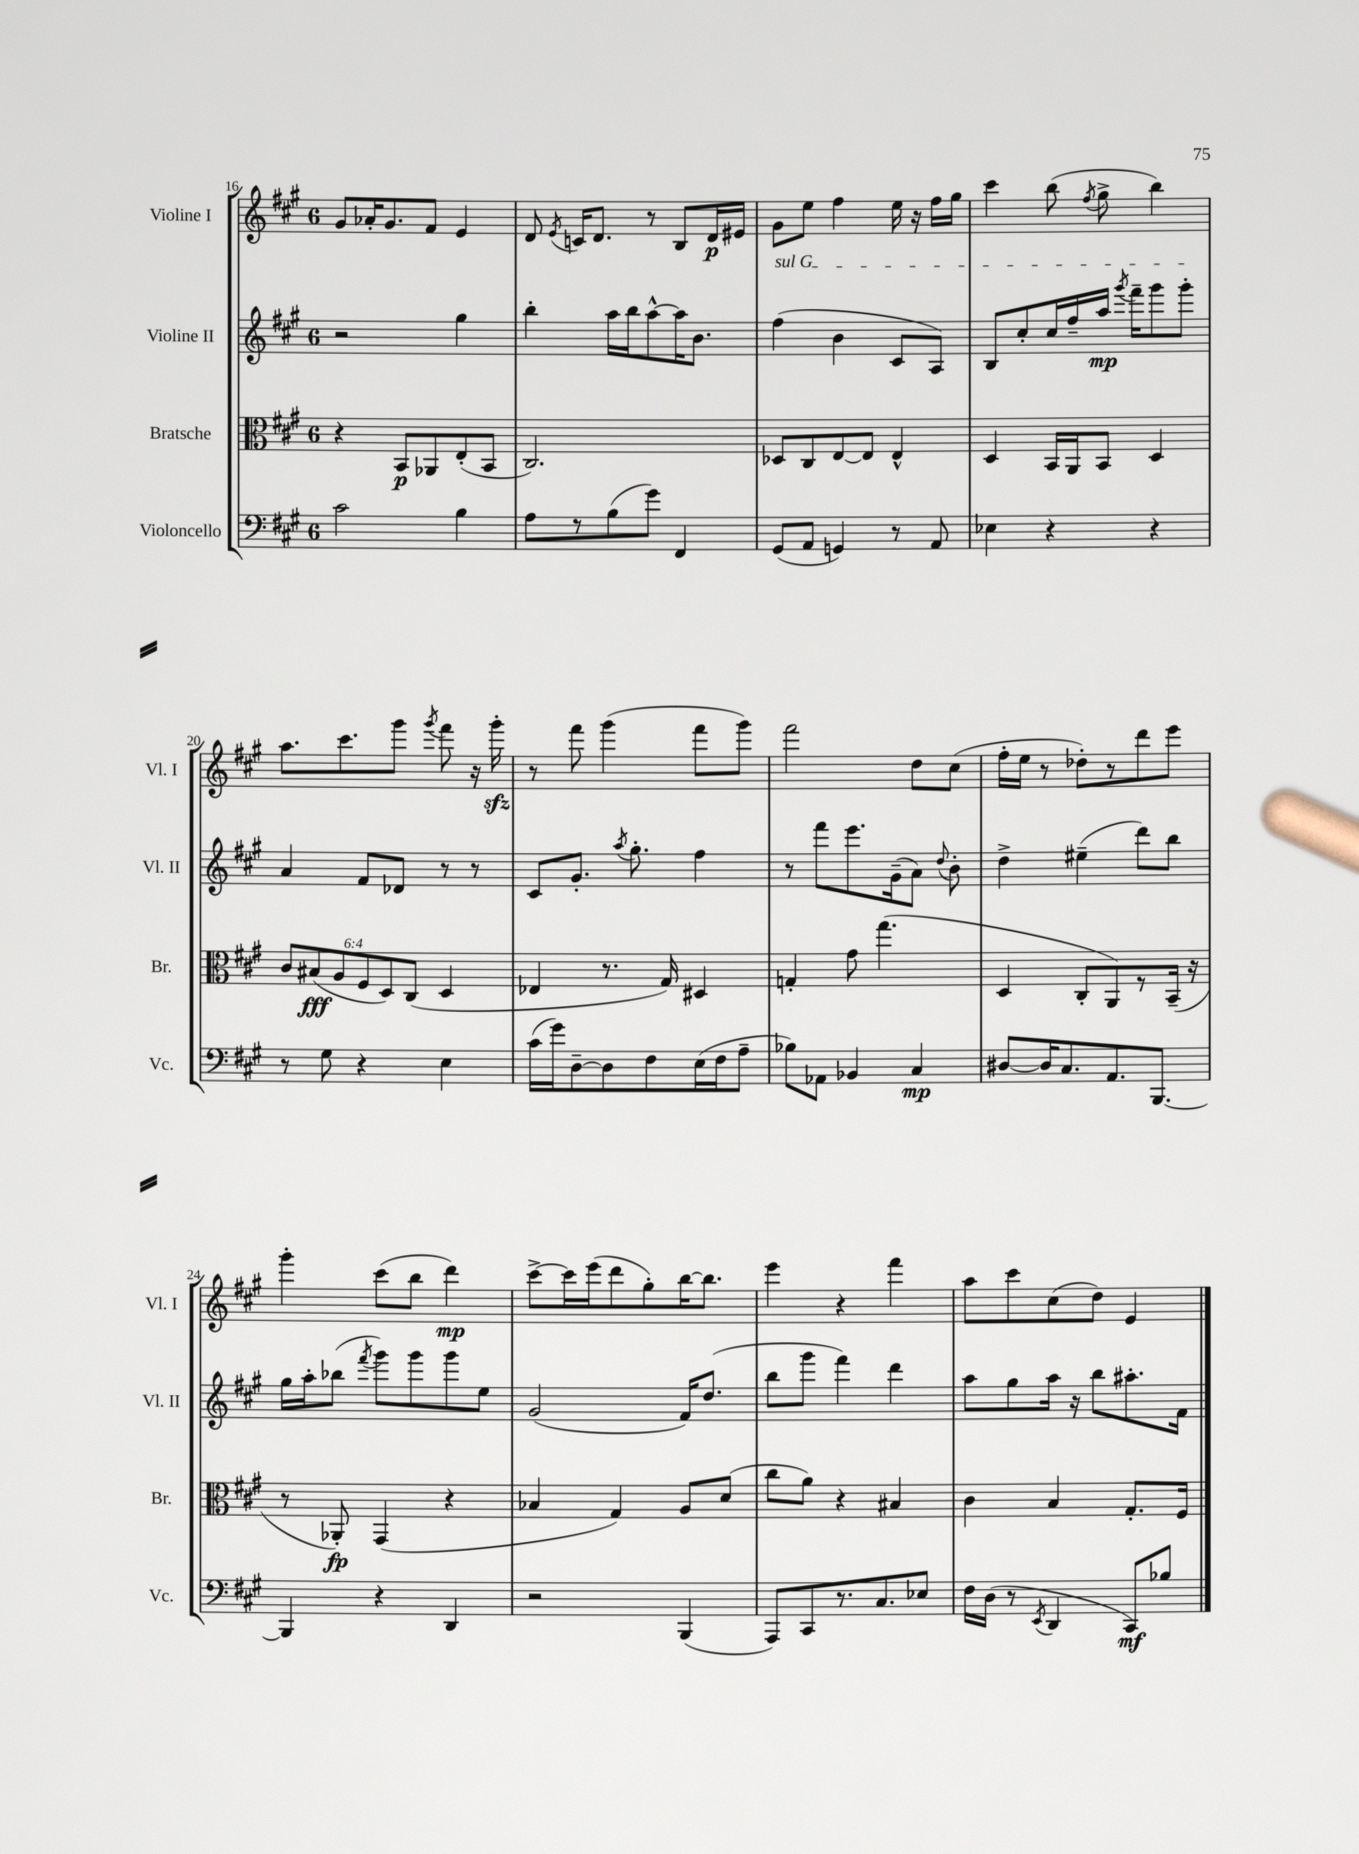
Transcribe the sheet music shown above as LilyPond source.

<<
\new StaffGroup <<
\new Staff = "s0" \with { instrumentName = "Violine I" shortInstrumentName = "Vl. I" } {
    \clef treble \key a \major \once \override Staff.TimeSignature.style = #'single-digit \time 6/8
    \autoBeamOff gis'8[ aes'16-. gis'8. fis'8] e'4 |
    d'8 \acciaccatura { e'8 } c'16[ d'8.] r8 b8[ d'16\p eis'16] |
    gis'8[ e''8] fis''4 e''16 r16 fis''16[ gis''16] |
    cis'''4 b''8( \acciaccatura { fis''8 } gis''8-> b''4) |
    a''8.[ cis'''8. gis'''8] \acciaccatura { gis'''8 } fis'''8 r16 gis'''16-.\sfz |
    r8 fis'''8 gis'''4( fis'''8[ gis'''8]) |
    fis'''2 d''8[ cis''8]( |
    fis''16[-. e''16] r8 des''8[-.) r8 d'''8 e'''8] |
    gis'''4-. cis'''8[( b''8] d'''4\mp) |
    cis'''8[~-> cis'''16 e'''16( d'''8 gis''8-.) b''16~ b''8.] |
    e'''4 r4 fis'''4 |
    a''8[ cis'''8 cis''8( d''8]) e'4 \bar "|." |
}
\new Staff = "s1" \with { instrumentName = "Violine II" shortInstrumentName = "Vl. II" } {
    \clef treble \key a \major \once \override Staff.TimeSignature.style = #'single-digit \time 6/8
    \autoBeamOff r2 gis''4 |
    b''4-. a''16[ b''16 a''8~-^ a''16 b'8.] |
    \once \override TextSpanner.bound-details.left.text = \markup { \italic "sul G" } fis''4\startTextSpan( b'4 cis'8[ a8]) |
    b8[ cis''8-. cis''16 fis''16-- a''16]\mp \acciaccatura { gis'''8 } fis'''16[-- gis'''8 gis'''8]-.\stopTextSpan |
    a'4 fis'8[ des'8] r8 r8 |
    cis'8[ gis'8.]-. \acciaccatura { a''8 } gis''8.-. fis''4 |
    r8 fis'''8[ e'''8. gis'16--( a'8]) \appoggiatura { d''8 } b'8-. |
    d''4-> eis''4--( d'''8[) b''8] |
    gis''16[ a''16-. bes''8]( \acciaccatura { fis'''8 } gis'''8[) gis'''8 gis'''8 e''8] |
    gis'2( fis'16[) d''8.]( |
    b''8[ gis'''8] fis'''4) d'''4 |
    a''8[ gis''8 a''16] r16 b''8[ ais''8.-. fis'16] \bar "|." |
}
\new Staff = "s2" \with { instrumentName = "Bratsche" shortInstrumentName = "Br." } {
    \clef alto \key a \major \once \override Staff.TimeSignature.style = #'single-digit \time 6/8 \override Staff.TupletNumber.text = #tuplet-number::calc-fraction-text
    \autoBeamOff r4 b,8[\p aes,8 e8-.( b,8] |
    cis2.) |
    des8[ cis8 e8~ e8] e4-^ |
    d4 b,16[ a,16 b,8] d4 |
    \tuplet 6/4 { cis'8[ bis8\fff( a8 fis8 d8) cis8]( } d4 |
    ees4 r8. gis16) dis4 |
    g4-. gis'8 gis''4.( |
    d4 cis8[-. a,8) r8 b,16]--( r16 |
    r8 aes,8-.\fp) gis,4( r4 |
    bes4 gis4) a8[ d'8]( |
    cis''8[ a'8]) r4 bis4 |
    cis'4 b4 gis8.[-. fis16] \bar "|." |
}
\new Staff = "s3" \with { instrumentName = "Violoncello" shortInstrumentName = "Vc." } {
    \clef bass \key a \major \once \override Staff.TimeSignature.style = #'single-digit \time 6/8
    \autoBeamOff cis'2 b4 |
    a8[ r8 b8( gis'8]) fis,4 |
    gis,8[( a,8] g,4) r8 a,8 |
    ees4 r4 r4 |
    r8 gis8 r4 e4 |
    cis'16[( gis'16) d8~-- d8 fis8 e16( fis16 a8]-- |
    bes8[) aes,8] bes,4 cis4\mp |
    dis8[~ dis16 cis8. a,8. b,,8.]~ |
    b,,4 r4 d,4 |
    r2 b,,4( |
    a,,8[) cis,8 r8. cis8. ees8] |
    fis16[ d16]( r8 \acciaccatura { e,8 } d,4 cis,8[\mf) bes8] \bar "|." |
}
>>
>>
\layout { \context { \Score currentBarNumber = #16 } }
